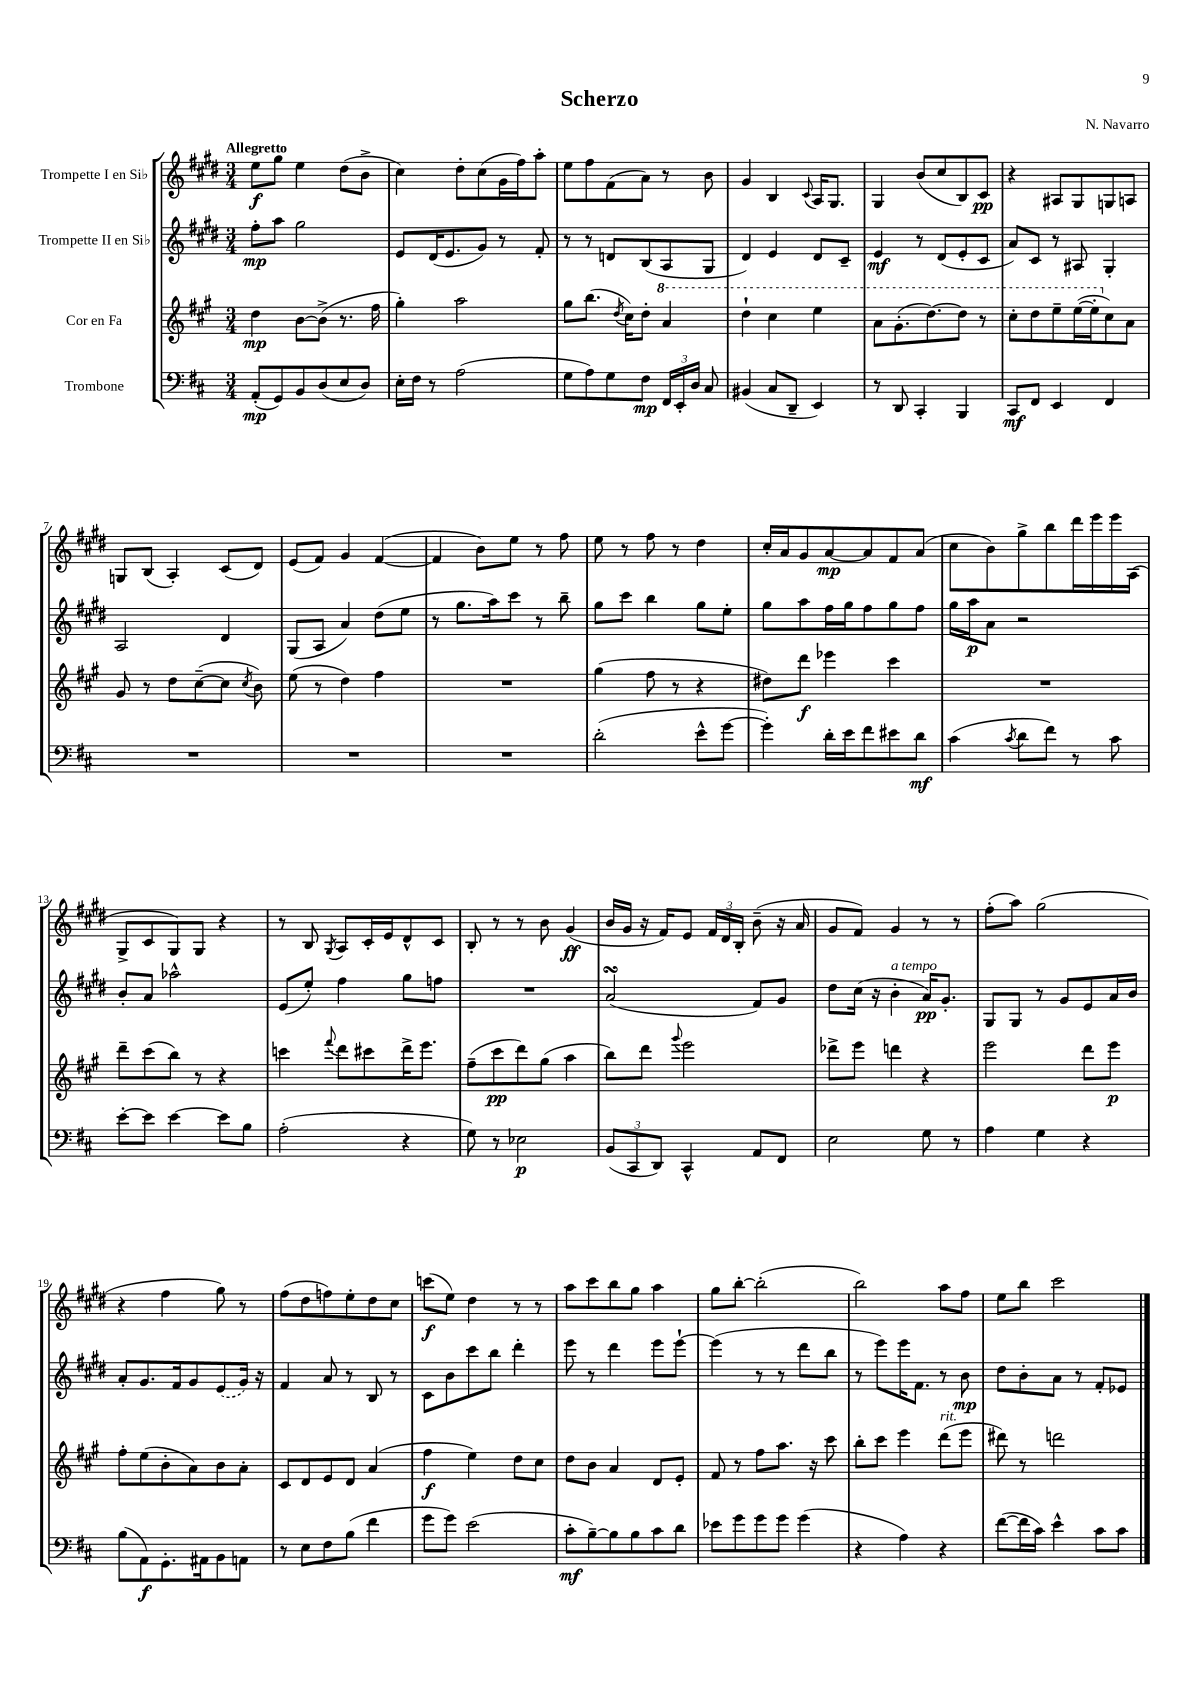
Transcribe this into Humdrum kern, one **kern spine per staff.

**kern	**kern	**kern	**kern
*staff4	*staff3	*staff2	*staff1
*clefF4	*clefG2	*clefG2	*clefG2
*k[f#c#]	*k[f#c#g#]	*k[f#c#g#d#]	*k[f#c#g#d#]
*M3/4	*M3/4	*M3/4	*M3/4
(8AA'	4dd	8ff#'	8ee
8GG)	.	8aa	8gg#
8BB	[8b	2gg#	4ee
(8D	(8b^]	.	.
8E	8.r	.	(8dd#
8D)	.	.	8b^
.	16ff#	.	.
=	=	=	=
16E'	4gg#')	8e	4cc#)
16F#	.	.	.
8r	.	(16d#	.
.	.	8.e	.
(2A	2aa	.	8dd#'
.	.	8g#)	(8cc#
.	.	8r	16g#
.	.	.	16ff#)
.	.	8f#'	8aa'
=	=	=	=
8G	8gg#	8r	8ee
8A)	(8.bb	8r	8ff#
8G	.	8d	(8f#
.	8qdd	.	.
.	16cc#)	.	.
8F#	8dd'	(8B	8a)
24FF#	4aa	8A	8r
24EE'	.	.	.
24D	.	.	.
8C#	.	8G#	8b
=	=	=	=
(4BB#	4ddd`	4d#)	4g#
8C#	4ccc#	4e	4B
8DD~	.	.	.
.	.	.	8qqc#
4EE)	4eee	8d#	16A
.	.	.	8.G#
.	.	8c#~	.
=	=	=	=
8r	8aa	4e	4G#
8DD	(8.gg#'	.	.
4CC#'	.	8r	(8b
.	[8.ddd)	.	.
.	.	(8d#	8cc#
4BBB	8ddd]	8e'	8B)
.	8r	8c#	8c#
=	=	=	=
8CC#	8ccc#'	8a)	4r
8FF#	8ddd	8c#	.
4EE	8eee~	8r	8A#
.	([16eee	8A#	8G#
.	16eee']	.	.
4FF#	8cc#)	4G#'	8G
.	8a	.	8A
=	=	=	=
2.r	8g#	2A	8G
.	8r	.	(8B
.	8dd	.	4A')
.	([8cc#~	.	.
.	8cc#]	4d#	(8c#
.	8qcc#	.	.
.	8b)	.	8d#)
=	=	=	=
2.r	(8ee	(8G#	(8e
.	8r	8A	8f#)
.	4dd)	4a)	4g#
.	4ff#	(8dd#	([4f#
.	.	8ee	.
=	=	=	=
2.r	2.r	8r	4f#]
.	.	8.gg#	.
.	.	.	8b)
.	.	16aa)	.
.	.	8ccc#	8ee
.	.	8r	8r
.	.	8bb~	8ff#
=	=	=	=
(2d'	(4gg#	8gg#	8ee
.	.	8ccc#	8r
.	8ff#	4bb	8ff#
.	8r	.	8r
8e^^	4r	8gg#	4dd#
[8g	.	8ee'	.
=	=	=	=
4g'])	8dd#)	8gg#	16cc#'
.	.	.	16a
.	8ddd	8aa	8g#
16d'	4eee-	16ff#	[8a
16e	.	16gg#	.
8f#	.	8ff#	8a]
8e#	4ccc#	8gg#	8f#
8d	.	8ff#	(8a
=	=	=	=
(4c#	2.r	16gg#	8cc#
.	.	16aa	.
.	.	8a	8b)
8qc#	.	.	.
8d	.	2r	8gg#^
8f#)	.	.	8bb
8r	.	.	16ddd#
.	.	.	16eee
8c#	.	.	16eee
.	.	.	(16A
=	=	=	=
[8e'	8ddd~	8b'	8G#^
8e]	(8ccc#	8a	8c#
[4e	8bb)	2aa-^^	8G#)
.	8r	.	8G#
8e]	4r	.	4r
8B	.	.	.
=	=	=	=
(2A'	4ccc	(8e	8r
.	.	8ee')	8B
.	8qqfff#	.	8qG#
.	8ddd	4ff#	8A
.	8ccc#	.	16c#'
.	.	.	16e
4r	16ddd^	8gg#	8d#^^
.	8.eee	.	.
.	.	8ff	8c#
=	=	=	=
8G)	(8ff#~	2.r	8B'
8r	8ccc#	.	8r
2E-	8ddd)	.	8r
.	(8gg#	.	8b
.	4aa	.	(4g#
=	=	=	=
(12BB	8bb)	(2a	16b
.	.	.	16g#
12CC#	.	.	.
.	8ddd	.	16r
12DD)	.	.	.
.	.	.	16f#)
.	8qqggg#	.	.
4CC#^^	2eee	.	8e
.	.	.	24f#
.	.	.	24d#
.	.	.	24B'
8AA	.	8f#)	(8b~
8FF#	.	8g#	16r
.	.	.	16a
=	=	=	=
2E	8ddd-^	8dd#	8g#
.	8eee	(16cc#	8f#)
.	.	16r	.
.	4ddd	4b'	4g#
8G	4r	16a)	8r
.	.	8.g#'	.
8r	.	.	8r
=	=	=	=
4A	2eee	8G#	(8ff#'
.	.	8G#	8aa)
4G	.	8r	(2gg#
.	.	8g#	.
4r	8ddd	8e	.
.	8eee	16a	.
.	.	16b	.
=	=	=	=
(8B	8ff#'	8a'	4r
8AA)	(8ee	8.g#	.
8.GG'	8b'	.	4ff#
.	.	16f#	.
.	8a)	8g#	.
16AA#	.	.	.
8BB	8b	(8e	8gg#)
8AA	8a'	16g#)	8r
.	.	16r	.
=	=	=	=
8r	8c#	4f#	(8ff#
8E	8d	.	8dd#
8F#	8e	8a	8ff)
(8B	8d	8r	8ee'
4f#	(4a	8B	8dd#
.	.	8r	8cc#
=	=	=	=
8g	4ff#	8c#	(8ccc
8g)	.	8b	8ee)
(2e	4ee)	8ccc#	4dd#
.	.	8bb	.
.	8dd	4ddd#'	8r
.	8cc#	.	8r
=	=	=	=
8c#'	8dd	8eee	8aa
[8B~)	8b	8r	8ccc#
8B]	4a	4ddd#	8bb
8B	.	.	8gg#
8c#	8d	8eee	4aa
8d	8e'	[8eee`	.
=	=	=	=
8e-	8f#	(4eee]	8gg#
8g	8r	.	[8bb'
8g	8ff#	8r	(2bb']
8g	8.aa	8r	.
(4g	.	8ddd#	.
.	16r	.	.
.	8ccc#	8bb	.
=	=	=	=
4r	8bb'	8r	2bb)
.	8ccc#	8eee)	.
4A)	4eee	16eee	.
.	.	8.f#	.
4r	(8ddd	8r	8aa
.	8eee	8b	8ff#
=	=	=	=
([8f#	8ddd#)	8dd#	8ee
16f#]	8r	8b'	8bb
16c#)	.	.	.
4e^^	2ddd	8a	2ccc#
.	.	8r	.
8c#	.	8f#'	.
8c#	.	8e-	.
==	==	==	==
*-	*-	*-	*-
